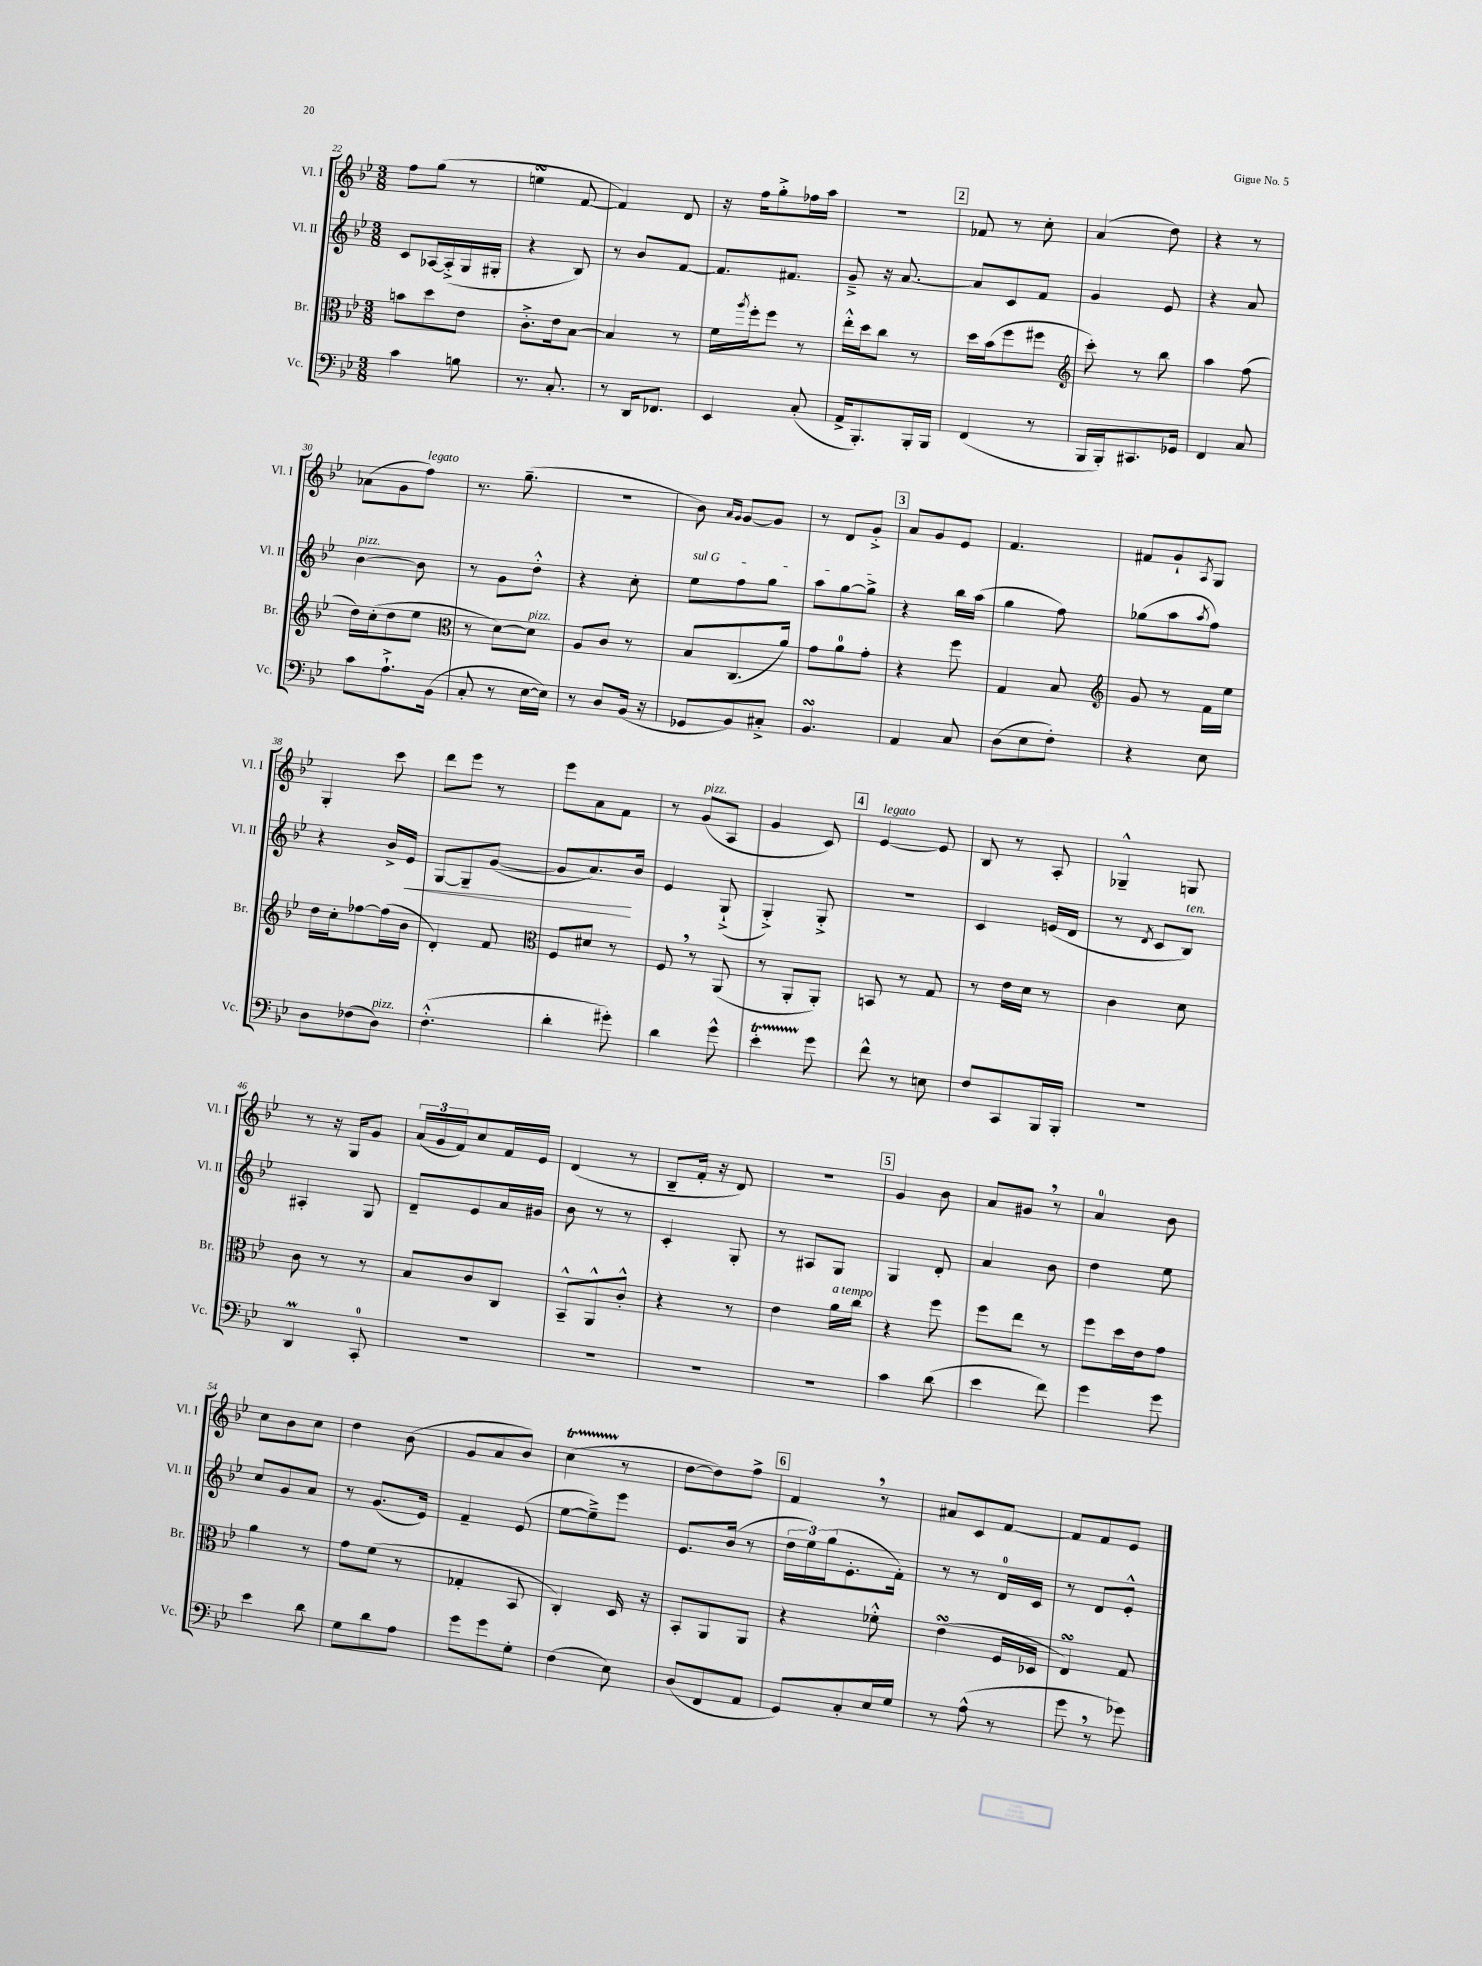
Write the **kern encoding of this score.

**kern	**kern	**kern	**dynam	**kern
*part4	*part3	*part2	*part2	*part1
*staff4	*staff3	*staff2	*staff2	*staff1
*I"Vc.	*I"Br.	*I"Vl. II	*	*I"Vl. I
*I'Vc.	*I'Br.	*I'Vl. II	*	*I'Vl. I
*clefF4	*clefC3	*clefG2	*	*clefG2
*k[b-e-]	*k[b-e-]	*k[b-e-]	*	*k[b-e-]
*M3/8	*M3/8	*M3/8	*	*M3/8
=22	=22	=22	=22	=22
4c\	8bn\L	8c/L	.	8ff\L
.	8dd\	[16A-X/L	.	(8gg\J
.	.	(16A-'^/]	.	.
8Bn\	8e-\J	16G/	.	8r
.	.	16G#X'/JJ	.	.
=23	=23	=23	=23	=23
8.r	8.c'^\L	4r	.	4eensSsS\
8.C'/	16e-\k	.	.	.
.	[8B-\J	8B-/)	.	[8f/
=24	=24	=24	=24	=24
8r	4B-/]	8r	.	4f/])
16DD/KL	.	8b-/L	.	.
8.FF-X/J	.	.	.	.
.	8r	[8f/J	.	8d/
=25	=25	=25	=25	=25
4EE-/	16f\LL	8.f/L]	.	16r
.	8qaa/	.	.	.
.	16ff'\J	.	.	16ff\KL
.	8ff\J	.	.	8gg'^\
.	.	8.f#X/J	.	.
(8C'/	8r	.	.	16ff-X\L
.	.	.	.	16aa\JJ
=26	=26	=26	=26	=26
16AA^/KL	16ee-'^^\LL	8g~^/	.	4.r
8.BBB-'/)	16dd\J	.	.	.
.	8cc\J	16r	.	.
.	.	[8.a/	.	.
16BBB-'/L	8r	.	.	.
16BBB-/JJ	.	.	.	.
!!LO:REH:place=s1:t=2
=27	=27	=27	=27	=27
(4FF/	16dd\LL	8a/L]	.	8f-X/
.	(16b-\J	.	.	.
.	8ff\	8c/	.	8r
8r	8ff#X\J	8f/J	.	8cc'\
=28	=28	=28	=28	=28
*	*clefG2	*	*	*
16BBB-/LL	8ccc'\)	4g/	.	(4a/
16BBB-'/J)	.	.	.	.
8.CC#X/	8r	.	.	.
.	8bb-\	8e-/	.	8dd\)
16GG-X/Jk	.	.	.	.
=29	=29	=29	=29	=29
4FF/	4aa\	4r	.	4r
8C/	(8ff\	8a/	.	8r
!!LO:LB:g=z
=30	=30	=30	=30	=30
!	!	!LO:TX:a:i:t=pizz.	!	!
8c\L	16dd\LL)	[4b-\	.	(8a-X\L
.	(16cc'\J	.	.	.
8.A`^\	8dd\	.	.	8g\
!	!	!	!	!LO:TX:a:i:t=legato
.	8ee-\J	8b-\]	.	8ff\J)
(16BB-\Jk	.	.	.	.
=31	=31	=31	=31	=31
*	*clefC3	*	*	*
8C'/	8r	8r	.	8.r
8r	[8d\L)	8g\L	.	.
.	.	.	.	(8.gg~\
!	!LO:TX:a:i:t=pizz.	!	!	!
[16E-\LL	8d\J]	8dd'^^\J	.	.
16E-\JJ])	.	.	.	.
=32	=32	=32	=32	=32
8r	8A/L	4r	.	4.r
8D/L	8c/J	.	.	.
(16BB-/Jk	8r	8cc'\	.	.
16r	.	.	.	.
=33	=33	=33	=33	=33
!	!	!LO:TX:a:i:t=sul G	!	!
8GG-X/L	8B-/L	8ee-\L	.	8b-\)
.	.	.	.	16qqa/LL
.	.	.	.	16qqg/JJ
8BB-/)	(8.C/	8ff\	.	[8g/L
8C#X'^/J	.	8gg\J	.	8g/J]
.	16a/Jk)	.	.	.
=34	=34	=34	=34	=34
4.BB-sSSs/	8g\L	8aa\L	.	8r
.	8a\	[8gg\	.	8d/L
.	8g'\J	8gg^\J]	.	8g'^/J
!!LO:REH:place=s1:t=3
=35	=35	=35	=35	=35
4AA/	4r	4r	.	8a/L
.	.	.	.	8g/
8C/	8ff\	16bb-\LL	.	8e-/J
.	.	(16aa\JJ	.	.
=36	=36	=36	=36	=36
(8D\L	4G/	4gg\	.	4.f/
8E-\	.	.	.	.
8F'\J)	8B-/	8ff\)	.	.
=37	=37	=37	=37	=37
*	*clefG2	*	*	*
4r	8g/	(8gg-X\L	.	8f#X/L
.	8r	8aa\	.	8g`/
.	.	8qaa/	.	8qA/
8E-\	16f\LL	8ff\J)	.	8G/J
.	16ee-\JJ	.	.	.
!!LO:LB:g=z
=38	=38	=38	=38	=38
8D\L	16dd\LL	4r	.	4G'/
.	16cc'\J	.	.	.
(8F-X\	[8ff-X\	.	.	.
!LO:TX:a:i:t=pizz.	!	!	!	!
8D\J)	(16ff-\L]	16b-^/LL	.	8ccc\
!	!	!	!LO:HP:b	!
.	16b-\JJ	16e-/JJ	<	.
=39	=39	=39	=39	=39
(4.F'^^\	4d'/)	[8G/L	.	8ddd\L
.	.	8G~/]	.	8eee-\J
.	8f/	([8g/J	.	8r
=40	=40	=40	=40	=40
*	*clefC3	*	*	*
4d'\	8F/L	8g/L]	.	8eee-\L
.	8d#X/J	8.a/)	.	8a\
8g#X'\)	8r	.	.	8f\J
.	.	16b-/Jk	[	.
=41	=41	=41	=41	=41
4d\	8F,/	4e-/	.	8r
!	!	!	!	!LO:TX:a:i:t=pizz.
.	8r	.	.	(8g/L
8g^^\	(8AA/	(8G`^/	.	8A/J
=42	=42	=42	=42	=42
4e-T'\	8r	4G'^/)	.	4g/
.	8AA'/L	.	.	.
8g\	8AA'/J)	8G'^/	.	8c/)
!!LO:REH:place=s1:t=4
=43	=43	=43	=43	=43
!	!	!	!	!LO:TX:a:i:t=legato
8f^^\	8BBn/	4.r	.	[4e-/
8r	8r	.	.	.
8En\	8G/	.	.	8e-/]
=44	=44	=44	=44	=44
8F/L	8r	4c/	.	8B-/
8CC/	16e-\LL	.	.	8r
.	16d\JJ	.	.	.
16BBB-/L	8r	(16en/LL	.	8A'/
16BBB-'/JJ	.	16d/JJ	.	.
=45	=45	=45	=45	=45
4.r	4c\	8r	.	4G-X~^^/
.	.	8qd/	.	.
.	.	8c/L	.	.
!	!	!LO:TX:a:i:t=ten.	!	!
.	8d\	8B-/J)	.	8Gn/
!!LO:LB:g=z
=46	=46	=46	=46	=46
4DDm/	8c\	4A#X'/	.	8r
.	8r	.	.	16r
.	.	.	.	16G/KL
8CC'/	8r	8G/	.	8g/J
=47	=47	=47	=47	=47
4.r	8B-/L	8d~/L	.	(24a/LL
.	.	.	.	24g/
.	.	.	.	24f/J)
.	8c/	8e-/	.	8cc/
.	8C/J	16a/L	.	16f/L
.	.	16g#X/JJ	.	16e-/JJ
=48	=48	=48	=48	=48
4.r	8BB-~^^/L	8b-\	.	(4d/
.	8AA^^/	8r	.	.
.	8c'^^/J	8r	.	8r
=49	=49	=49	=49	=49
4.r	4r	4c'/	.	8B-~/L
.	.	.	.	16f'/Jk
.	.	.	.	16r
.	8r	8G'/	.	8d/)
=50	=50	=50	=50	=50
4.r	4e-\	8r	.	4.r
.	.	8A#X/L	.	.
!	!LO:TX:a:i:t=a tempo	!	!	!
.	16a\LL	8G/J	.	.
.	16cc\JJ	.	.	.
!!LO:REH:place=s1:t=5
=51	=51	=51	=51	=51
4c\	4r	4G/	.	4g/
(8d\	8ff\	8d'/	.	8b-\
=52	=52	=52	=52	=52
4e-\	8ff\L	4a/	.	8a/L
.	8ee-\J	.	.	8g#X,/J
8f\)	8r	8b-\	.	8r
=53	=53	=53	=53	=53
4g\	8ff\L	4dd\	.	4a/
.	16dd\L	.	.	.
.	16e-\J	.	.	.
8g\	8g\J	8ee-\	.	8b-\
!!LO:LB:g=z
=54	=54	=54	=54	=54
4e-\	4a\	8cc/L	.	8cc\L
.	.	8g/	.	8b-\
8d\	8r	8a/J	.	8cc\J
=55	=55	=55	=55	=55
8G\L	8g\L	8r	.	4dd\
8d\	(8f\J	(8.g/L	.	.
8A\J	8r	.	.	(8b-\
.	.	16e-/Jk)	.	.
=56	=56	=56	=56	=56
8g\L	4G-X'/	4f~/	.	8g/L
8g\	.	.	.	8a/
8G'\J	8BB-/	(8e-/	.	8b-/J)
=57	=57	=57	=57	=57
(4F\	4C'/)	[8ee-\L	.	(4ccT\
.	.	8ee-~^\])	.	.
8E-\)	16D/	8eee-\J	.	8r
.	16r	.	.	.
=58	=58	=58	=58	=58
(8D/L	8BB-'/L	8.e-/L	.	[8dd\L
8FF/	8AA/	.	.	8dd\])
.	.	(16b-/Jk	.	.
8AA/J	8AA/J	8r	.	8ff^\J
!!LO:REH:place=s1:t=6
=59	=59	=59	=59	=59
8GG/L)	4r	24dd\LL	.	4f,/
.	.	24ee-\)	.	.
.	.	(24gg\J	.	.
8C'/	.	8.e-'\	.	.
16E-/L	8f-X'^^\	.	.	8r
16G/JJ	.	16f'\Jk)	.	.
=60	=60	=60	=60	=60
8r	(4e-sSSs\	8r	.	8a#X/L
(8A^^\	.	8r	.	8c/
8r	16F/LL	16d/LL	.	[8f/J
.	16D-X/JJ	16c/JJ	.	.
=61	=61	=61	=61	=61
8g,\	4E-sSSs/)	8r	.	8f/L]
8r	.	8d/L	.	8f/
8g-X\)	8G/	8e-'^^/J	.	8e-/J
==	==	==	==	==
*-	*-	*-	*-	*-
